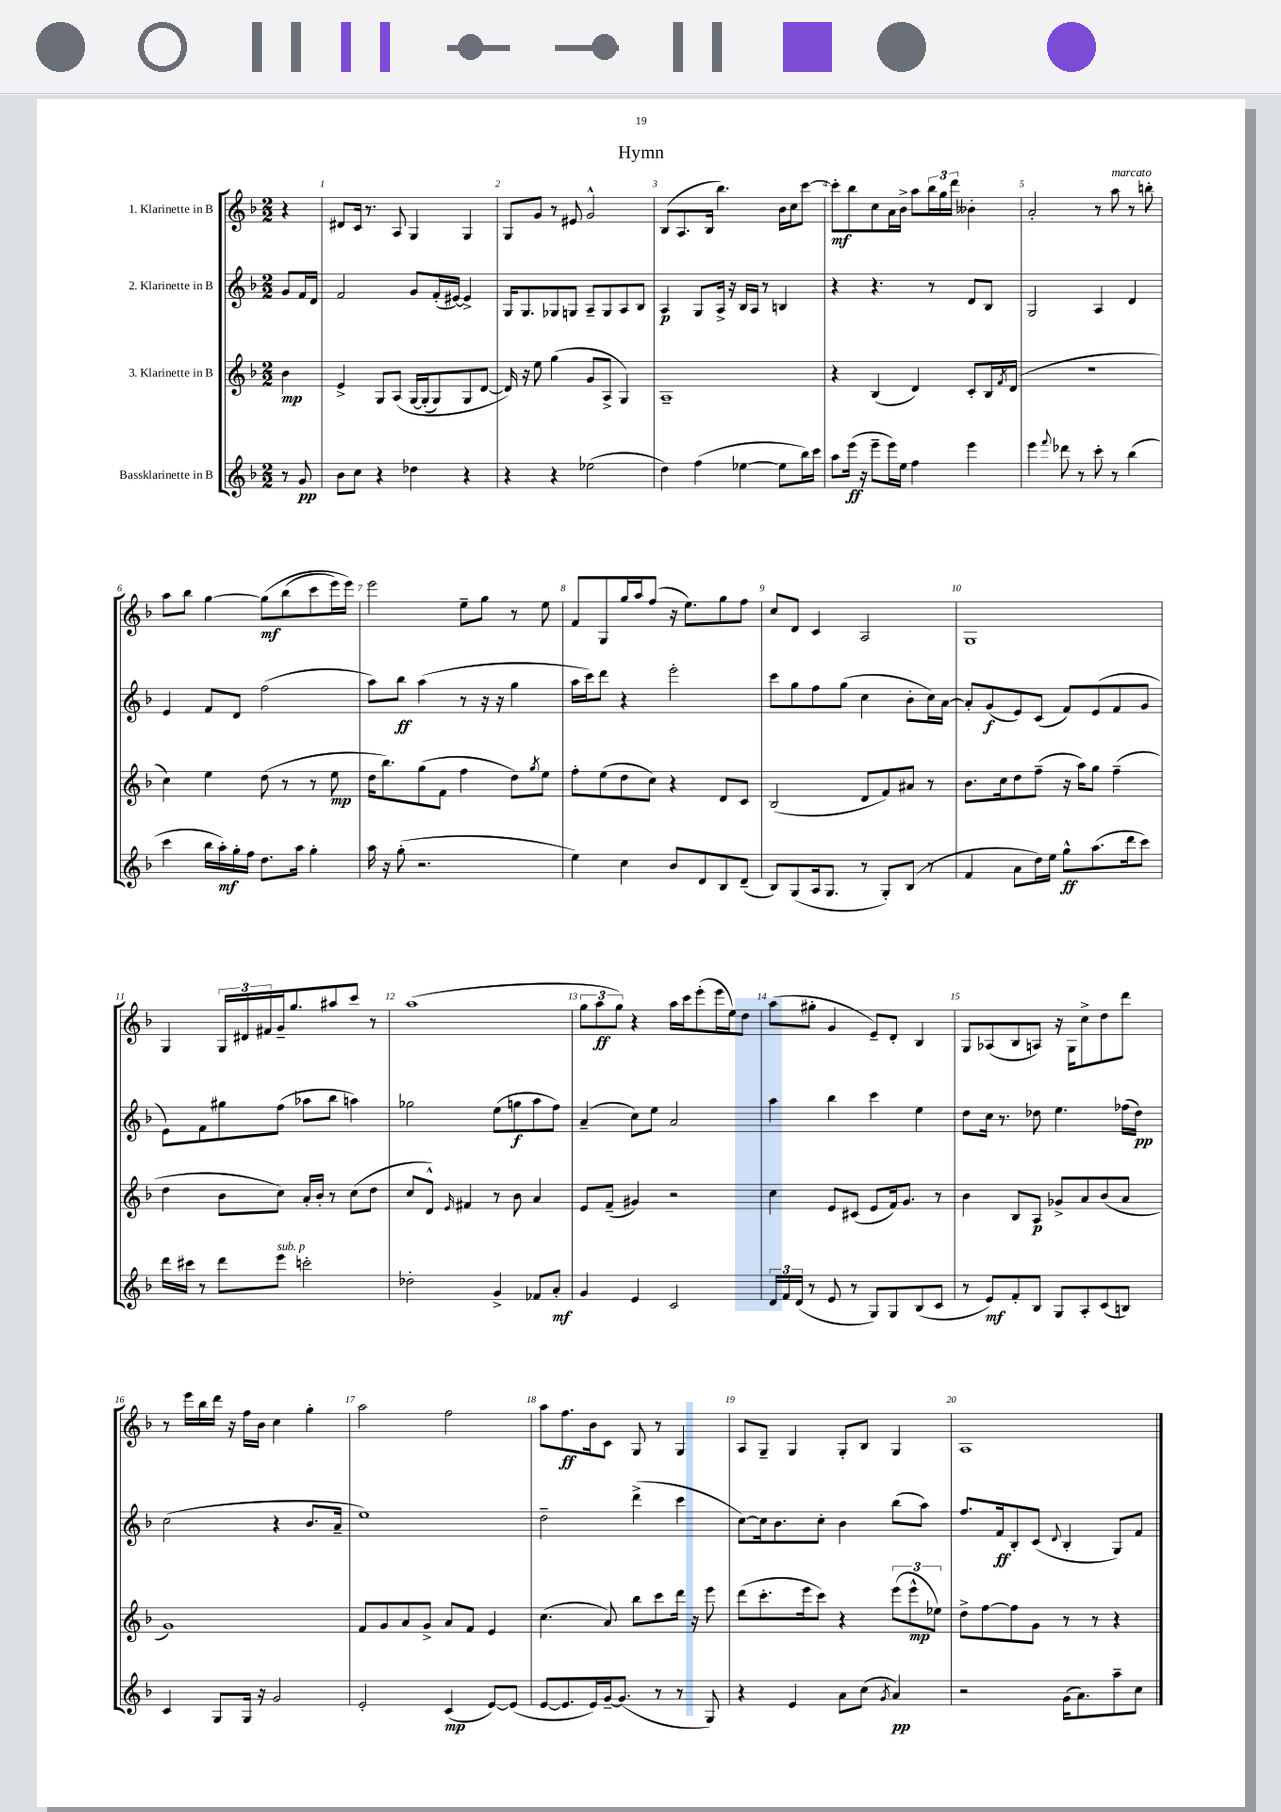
\header { title = "Hymn" }
<<
\new StaffGroup <<
\new Staff = "s0" \with { instrumentName = "1. Klarinette in B" } {
    \clef treble \key f \major \numericTimeSignature \time 2/2 \partial 4
    r4 |
    dis'8 c'16 r8. a8 g4 g4 |
    g8 g'8 r8 eis'8 g'2-^ |
    bes8( a8. bes16 bes''4.) bes'16 c''16 c'''8~ |
    c'''8-.\mf bes''8 c''8 a'16 bes'16-> a''8 \tuplet 3/2 { bes''16 g''16 d'''16 } beses'4-. |
    a'2-. r8 a''8^\markup { \italic "marcato" } r8 b''8-. |
    a''8 bes''8 g''4~ g''8\mf\( bes''8( c'''8 e'''16) e'''16\) |
    e'''2 e''8-- g''8 r8 e''8 |
    f'8 g8 g''16 a''16 f''8( r16 e''8.) g''8 f''8 |
    c''8 d'8 c'4 a2 |
    g1 |
    g4 \tuplet 3/2 { g16 dis'16 fis'16 } g'16-- g''8. ais''8 c'''8 r8 |
    a''1( |
    \tuplet 3/2 { g''8 a''8\ff g''8) } r4 a''16 c'''16 e'''8-.( e'''16 e''16) d''8 |
    a''8( gis''8-. g'4 e'8--) d'8-. bes4 |
    g8 aes8( bes8 a8) r16 g16 c''8-> d''8 d'''8 |
    r8 e'''16 bes''16 d'''16 r16 f''16 bes'16 c''4 g''4-. |
    a''2 f''2 |
    a''8 f''8.\ff bes'16 c'8 g8 r8 g4 |
    a8 g8-- g4 g8-. bes8 g4 |
    a1 \bar "|." |
}
\new Staff = "s1" \with { instrumentName = "2. Klarinette in B" } {
    \clef treble \key f \major \numericTimeSignature \time 2/2 \partial 4
    g'8 f'16 d'16 |
    f'2 g'8 f'16-.( eis'16~) eis'4-> |
    g16 g8. ges8 g8 a8-- g8 a8 bes8 |
    a4\p g8 a16-> r16 bes16 a16 r8 b4 |
    r4 r4. r8 d'8 bes8 |
    g2 a4 d'4 |
    e'4 f'8 d'8 f''2( |
    a''8) bes''8\ff a''4( r8 r16 r16 g''4 |
    a''16 c'''16) d'''8 r4 e'''2-. |
    c'''8 g''8 f''8 g''8( c''4 bes'8-. c''16) a'16~ |
    a'8-. g'8\f( e'8) c'8( f'8) e'8( f'8 g'8 |
    e'8) f'8 gis''8 f''8( aes''8 bes''8 a''4) |
    ges''2 e''8( g''8\f a''8 f''8) |
    a'4--( c''8) e''8 a'2 |
    a''4 bes''4 c'''4 e''4 |
    d''8 c''16 r8. des''8 e''4. fes''16( des''16\pp) |
    c''2( r4 bes'8. a'16-- |
    e''1) |
    d''2-- d'''4->( c'''4 |
    c''8~) c''16 bes'8. c''8-. bes'4 bes''8( a''8) |
    f''8. f'16\ff bes8-. c'8( \appoggiatura { d'8 } bes4-. g8) f'8 \bar "|." |
}
\new Staff = "s2" \with { instrumentName = "3. Klarinette in B" } {
    \clef treble \key f \major \numericTimeSignature \time 2/2 \partial 4
    bes'4\mp |
    e'4-> g8 a8\( g16~ g16-.( g8) g8 d'8~ |
    d'16\) r16 e''8 g''4( g'8 a8-> g4) |
    a1-- |
    r4 bes4( d'4) c'8-. bes16 \acciaccatura { f'8 } d'16( |
    R1 |
    c''4) e''4 d''8( r8 r8 e''8\mp |
    d''16 bes''8.) g''8( f'8 f''4 d''8) \acciaccatura { g''8 } e''8 |
    f''8-. e''8( d''8 c''8) r4 d'8 c'8 |
    bes2( d'8 f'8) ais'8 r8 |
    bes'8. c''16 d''8 f''8--( r16 a''16) g''8 f''4--( |
    d''4 bes'8 c''8) a'16-. bes'16-. r8 c''8( d''8 |
    c''8 d'8-^) \grace { e'16 } fis'4 r8 bes'8 a'4 |
    e'8 f'8--( gis'4) r2 |
    c''4 e'8 cis'8( e'8 f'16) g'8. r8 |
    bes'4 bes8 a8\p ges'8-> a'8 bes'8( a'8 |
    g'1) |
    f'8 g'8 a'8 g'8-> a'8 f'8 e'4 |
    c''4.( a'8) bes''8 c'''8 d'''16 r16 e'''8 |
    d'''8( c'''8.-. e'''16 c'''8) r4 \tuplet 3/2 { e'''8( e'''8-^\mp ees''8) } |
    d''8-> f''8~ f''8 g'8 r8 r8 r4 \bar "|." |
}
\new Staff = "s3" \with { instrumentName = "Bassklarinette in B" } {
    \clef treble \key f \major \numericTimeSignature \time 2/2 \partial 4
    r8 g'8\pp |
    bes'8 c''8 r4 des''4 r4 |
    r4 r4 ees''2( |
    d''4) f''4( ees''4~ ees''8 bes''16) c'''16 |
    a''8 e'''16\ff( r16 e'''8-- e'''16) e''16 f''4 e'''4 |
    e'''4 \appoggiatura { f'''8 } des'''8 r8 c'''8-. r8 bes''4( |
    c'''4 bes''16 a''16-.\mf) g''16-. f''16 d''8. a''16 g''4-. |
    a''16 r16 g''8-.( r2. |
    e''4) c''4 bes'8 d'8 bes8 d'8--( |
    bes8) g8( a16 g8. r8 g8-.) bes8( r8 |
    f'4 a'8 d''16) e''16 g''8-^\ff a''8.( d'''16 c'''8) |
    d'''16 cis'''16 r8 d'''8 e'''8^\markup { \italic "sub. p" } c'''2-. |
    des''2-. g'4-> fes'8 a'8-.\mf |
    g'4 e'4 c'2 |
    \tuplet 3/2 { d'16 f'16 d'16( } r8 e'8 r8 g8) g8 bes8( c'8 |
    r8 e'8\mf) f'8-. bes8 g8 a8-. c'8( b8) |
    c'4 g8 g16 r16 g'2 |
    e'2-. c'4\mp( e'8~) e'8( |
    e'8~ e'8. e'16) g'16~-- g'8.( r8 r8 g8) |
    r4 e'4 a'8 c''8( \acciaccatura { g'8 } a'4\pp) |
    r2 g'16( a'8.) a''8-- c''8 \bar "|." |
}
>>
>>
\layout { \context { \Score \override BarNumber.break-visibility = ##(#f #t #t) barNumberVisibility = #all-bar-numbers-visible } }
